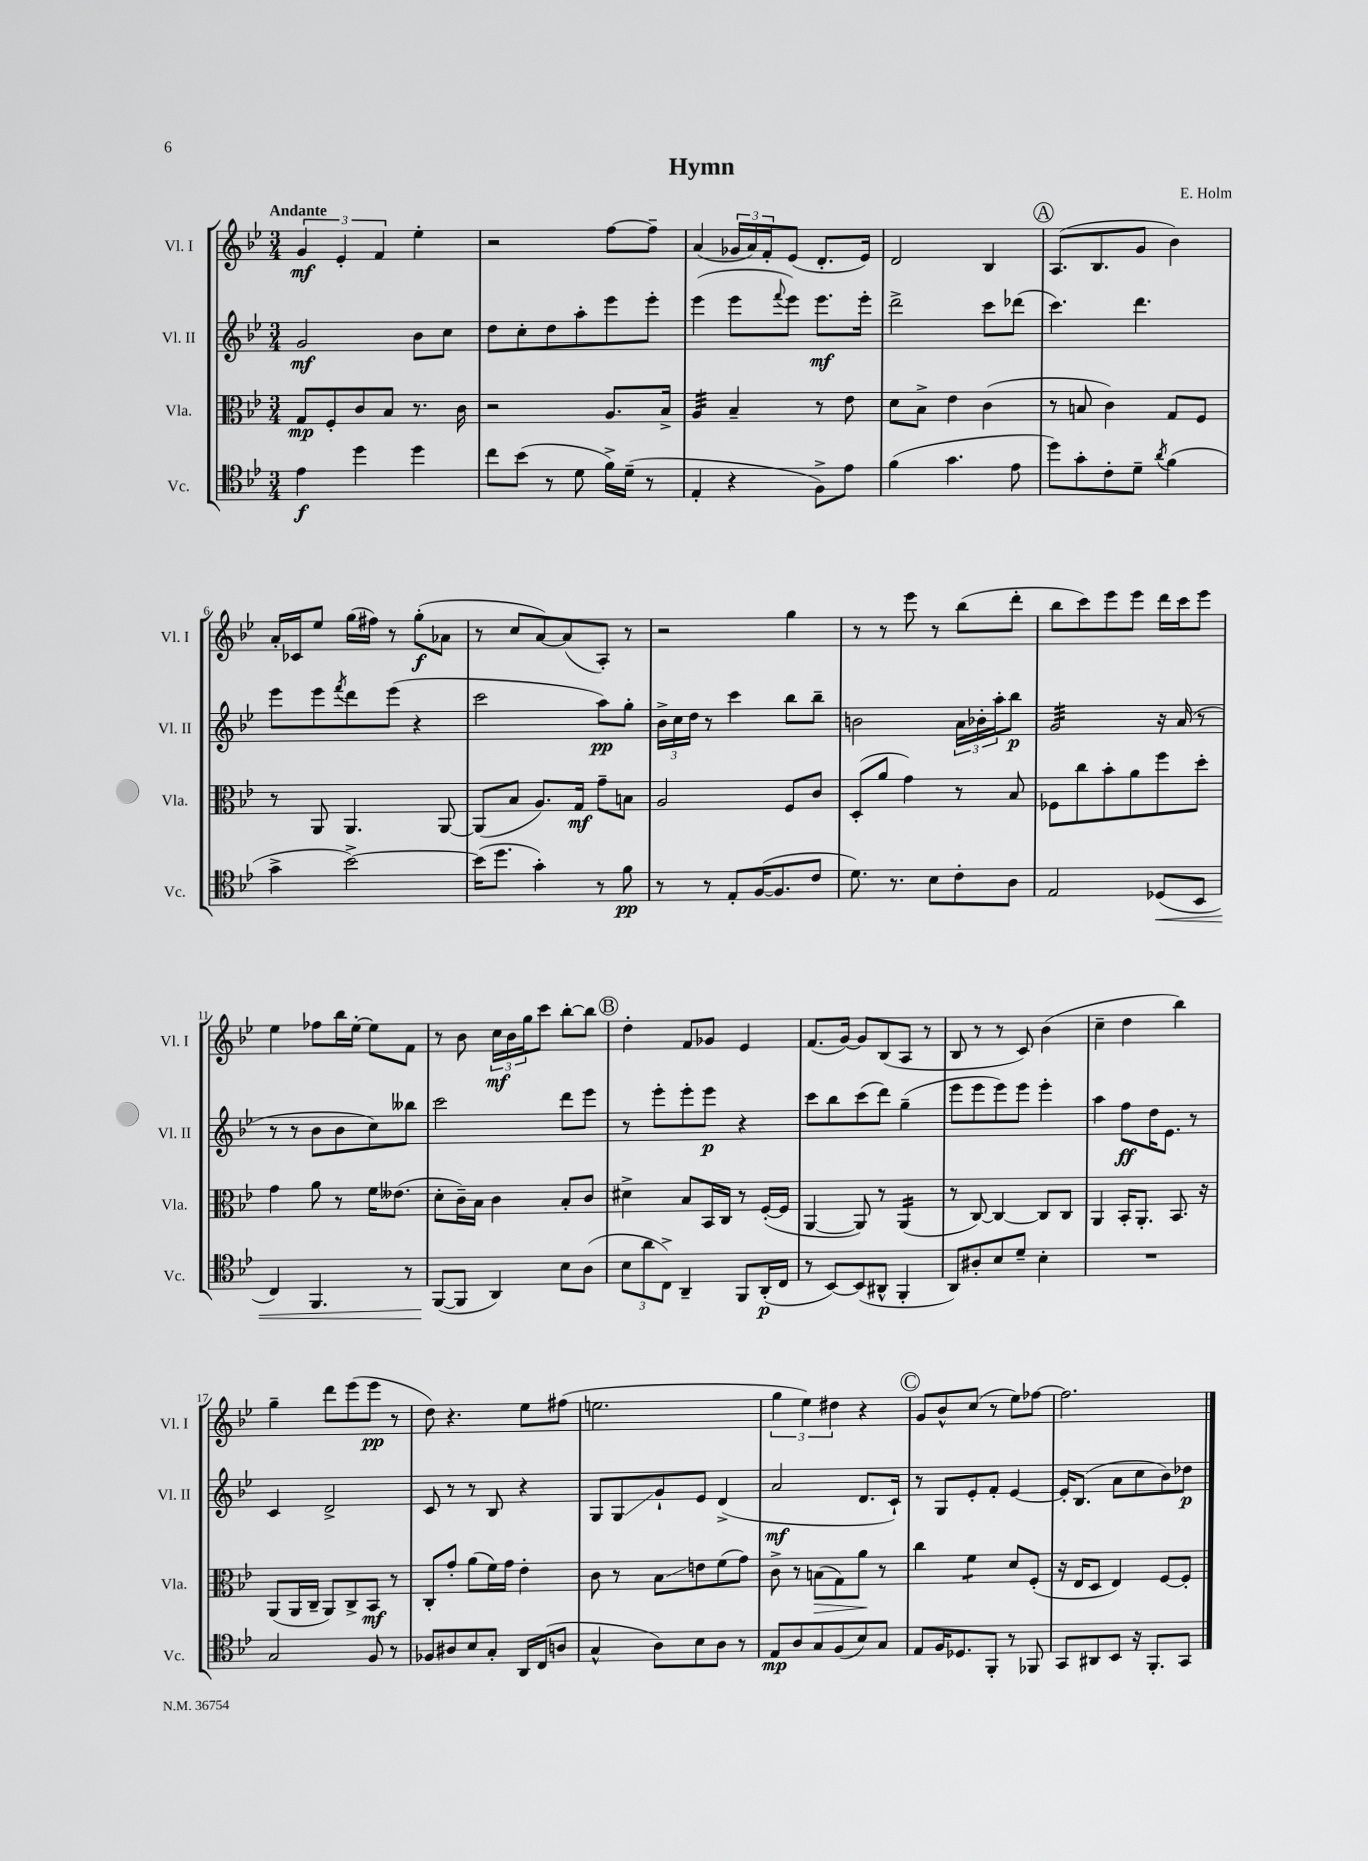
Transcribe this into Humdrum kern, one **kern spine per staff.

**kern	**kern	**kern	**kern
*staff4	*staff3	*staff2	*staff1
*clefC4	*clefC3	*clefG2	*clefG2
*k[b-e-]	*k[b-e-]	*k[b-e-]	*k[b-e-]
*M3/4	*M3/4	*M3/4	*M3/4
4e-	8G	2g	6g
.	8F'	.	.
.	.	.	6e-'
4dd	8c	.	.
.	.	.	6f
.	8B-	.	.
4dd	8.r	8b-	4ee-'
.	.	8cc	.
.	16c	.	.
=	=	=	=
8cc	2r	8dd	2r
(8b-	.	8cc'	.
8r	.	8dd	.
8d	.	8aa'	.
16f^)	8.A	8eee-	[8ff
(16d~	.	.	.
8r	.	8eee-'	8ff~]
.	16B-^	.	.
=	=	=	=
4E-'	4A	(4eee-	(4a
4r	4B-~	8eee-	24g-
.	.	.	24a)
.	.	.	24f'
.	.	8qqfff	.
.	.	8eee-)	(8e-
8F^)	8r	8.eee-	8.d'
8e-	8e-	.	.
.	.	16eee-'	16e-)
=	=	=	=
(4f	8d	2ddd^	2d
.	8B-^	.	.
4.g	4e-	.	.
.	(4c	8ccc	4B-
8e-	.	(8ddd-	.
=	=	=	=
8dd)	8r	4.ccc)	(8.A
8g'	8B	.	.
.	.	.	8.B-
8c'	4c)	.	.
8d~	.	4.ddd	8g
8qa	.	.	.
(4f	8G	.	4b-)
.	8F	.	.
=	=	=	=
4g^	8r	8eee-	16a'
.	.	.	16c-
.	8AA	8eee-	8ee-
.	.	8qfff	.
[2b-^)	4.AA	8ddd	(16gg
.	.	.	16ff#)
.	.	(8eee-	8r
.	.	4r	(8gg'
.	[8AA	.	8a-
=	=	=	=
(16b-]	(8AA]	2ccc	8r
8.dd	.	.	.
.	8B-	.	8cc
4g')	8.A)	.	[8a)
.	.	.	(8a]
.	16G	.	.
8r	8g~	8aa)	8A')
8f	8B	8gg'	8r
=	=	=	=
8r	2A	24b-^	2r
.	.	24cc	.
.	.	24dd	.
8r	.	8r	.
8E-'	.	4ccc	.
([16F	.	.	.
8.F]	.	.	.
.	8F	8bb-	4gg
8c	8c	8bb-~	.
=	=	=	=
8.d)	(8D'	2b	8r
.	8a	.	8r
8.r	.	.	.
.	4g)	.	8eee-
8B-	.	.	8r
8c'	8r	24a	(8bb-
.	.	24b-'	.
.	.	24aa'	.
8A	8B-	8bb-	8ddd'
=	=	=	=
2E-	8F-	2g	8bb-
.	8cc	.	8ccc)
.	8b-'	.	8eee-
.	8a	.	8eee-
(8D-	8ff	16r	16ddd
.	.	(16a	16ccc
8BB-	8dd'	8r	8eee-
=	=	=	=
4C)	4g	8r	4ee-
.	.	8r	.
4.FF	8a	8b-	8ff-
.	8r	8b-	16bb-
.	.	.	[16ee-'
.	16f	8cc)	8ee-]
.	(8.e--	.	.
8r	.	8bb--	8f
=	=	=	=
([8FF	8d'	2ccc	8r
8FF]	16c~)	.	8b-
.	16B-	.	.
4AA)	4c	.	24cc
.	.	.	24b-
.	.	.	24gg
.	.	.	8ccc
8B-	8B-'	8ddd	[8bb-'
(8A	8c	8eee-	8bb-]
=	=	=	=
12B-	4d#^	8r	4dd'
12a	.	.	.
.	.	8eee-'	.
12C^)	.	.	.
4AA~	8B-	8eee-'	8f
.	16BB-	8eee-	8g-
.	16C	.	.
8FF	8r	4r	4e-
(16AA'	([16F'	.	.
16C	16F]	.	.
=	=	=	=
8r	[4AA	8ccc	(8.f
[8BB-)	.	8bb-	.
.	.	.	[16g)
(8BB-]	8AA])	(8ccc	8g]
8AA#^^	8r	8ddd)	(8B-
4FF'	(4AA	(4gg~	8A
.	.	.	8r
=	=	=	=
8AA)	8r	8eee-	8B-
8A#'	[8C)	8eee-	8r
8B-	4C_	8eee-)	8r
8d~	.	8eee-	8c)
4B-'	8C]	4eee-'	(4b-
.	8C	.	.
=	=	=	=
2.r	4AA	4aa	4cc~
.	16BB-'	8ff	4dd
.	8.AA'	.	.
.	.	16dd	.
.	.	8.e-	.
.	8.BB-	.	4bb-)
.	.	8r	.
.	16r	.	.
=	=	=	=
2G	(8AA	4c	4gg~
.	16AA	.	.
.	16C~	.	.
.	8AA)	2d^	8ddd
.	8C^	.	(8eee-
8F	8BB-	.	8eee-
8r	8r	.	8r
=	=	=	=
8F-	8C'	8c	8dd)
8A#	8g'	8r	4.r
8B-	(8a	8r	.
8G'	16f)	8B-	.
.	16g	.	.
16AA	4e-'	4r	8ee-
(16C	.	.	.
8A	.	.	(8ff#
=	=	=	=
4G^^	8c	8G	2.ee
.	8r	8G	.
8A)	8B-	8g`	.
8B-	8e	8e-	.
8A	(8f	(4d^	.
8r	8g)	.	.
=	=	=	=
8E-	8c^	2a	6gg
8A	8r	.	.
.	.	.	6ee-)
8G	(8B	.	.
.	.	.	6dd#
(8F	8G)	.	.
8B-)	8a	8.d	4r
8G	8r	.	.
.	.	16c`)	.
=	=	=	=
8E-	4cc	8r	8g
16F	.	8G	8b-^^
8.D-	.	.	.
.	4f	8e-'	(8cc
8FF'	.	8f'	8r
8r	8d	[4e-	8ee-)
8FF-	(8F'	.	[8ff-
=	=	=	=
8GG	16r	16e-']	2.ff-]
.	16E-	(8.B-	.
8AA#	8D	.	.
8BB-	4E-)	8a	.
16r	.	8cc	.
8.FF'	.	.	.
.	[8F	8b-)	.
8GG	8F']	8dd-	.
==	==	==	==
*-	*-	*-	*-
